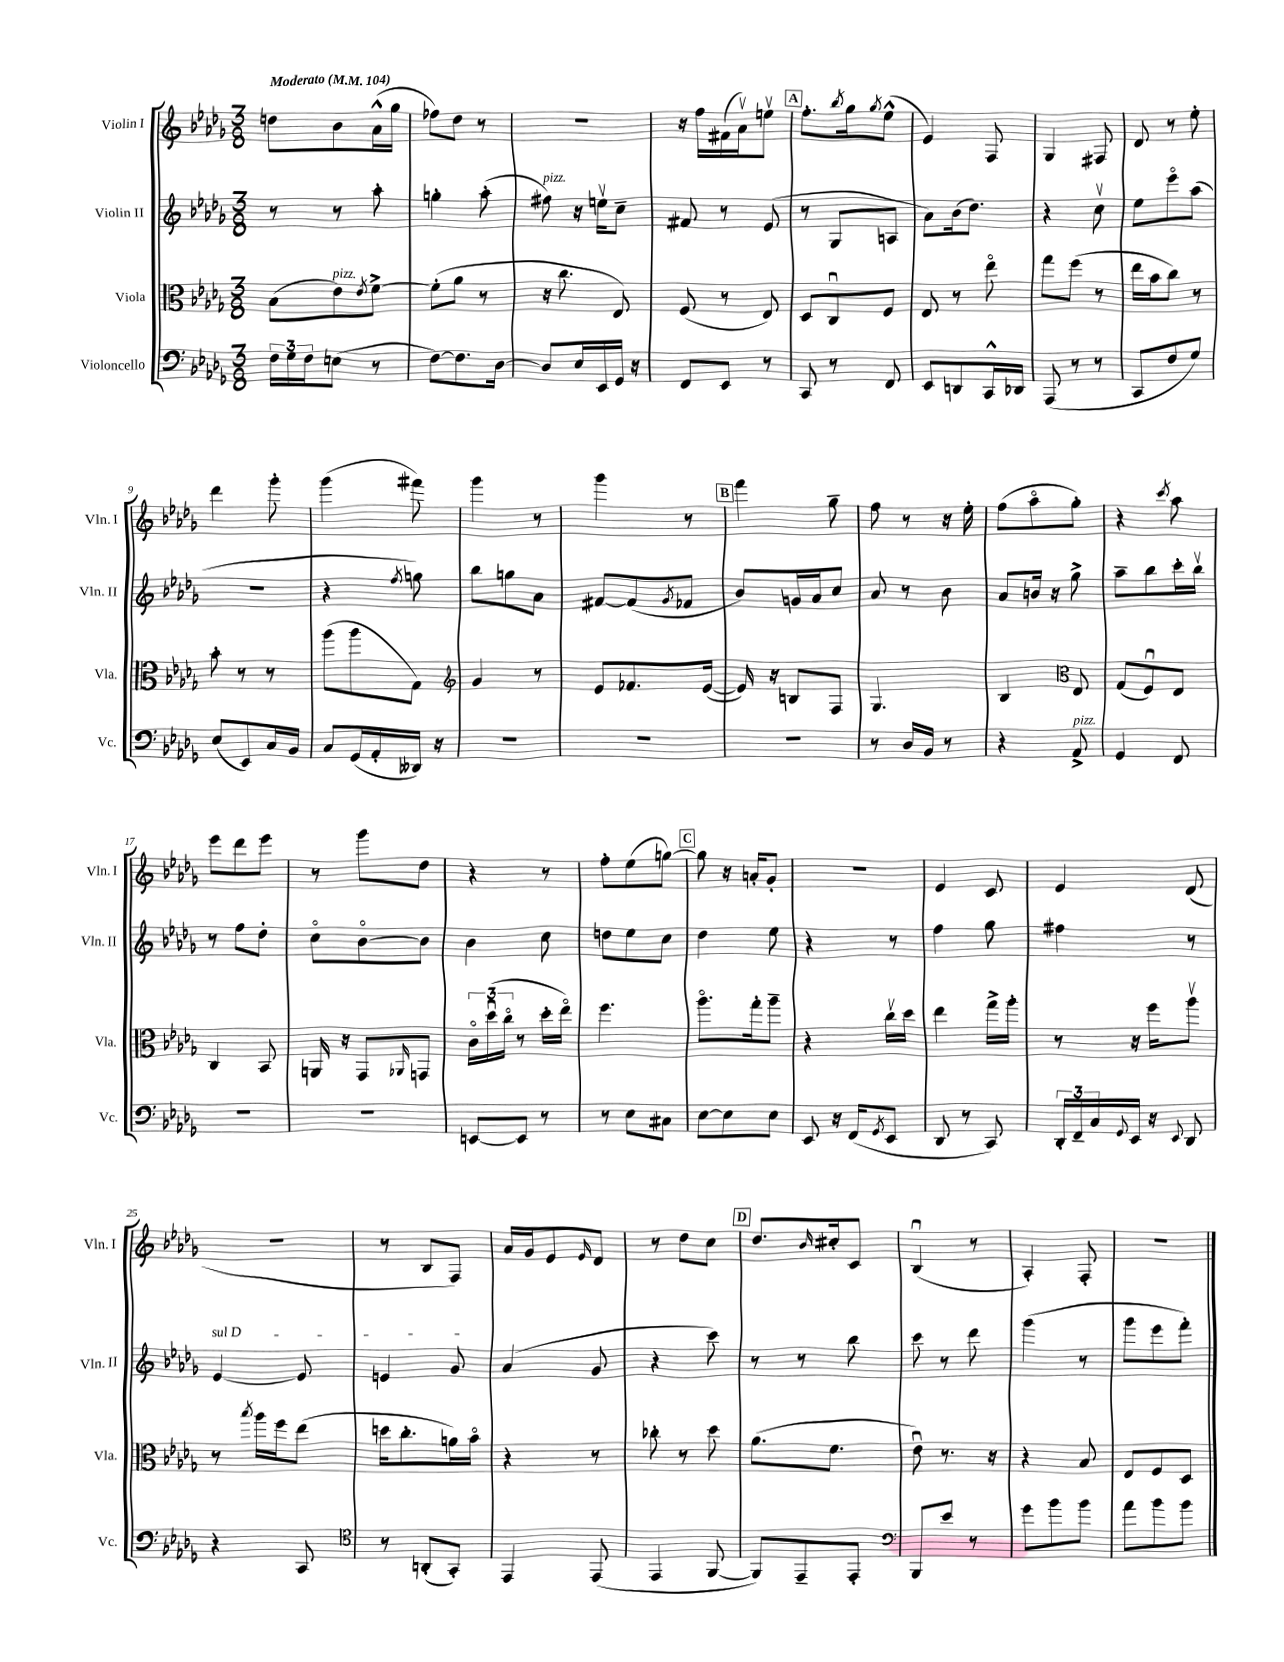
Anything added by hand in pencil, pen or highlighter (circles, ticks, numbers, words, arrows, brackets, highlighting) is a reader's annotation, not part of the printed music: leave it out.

**kern	**kern	**kern	**kern
*staff4	*staff3	*staff2	*staff1
*clefF4	*clefC3	*clefG2	*clefG2
*k[b-e-a-d-g-]	*k[b-e-a-d-g-]	*k[b-e-a-d-g-]	*k[b-e-a-d-g-]
*M3/8	*M3/8	*M3/8	*M3/8
*MM104	*MM104	*MM104	*MM104
24F	(8B-	8r	8dd
24G-	.	.	.
24F	.	.	.
(8E	8e-)	8r	8b-
.	8qe-	.	.
8r	[8f^	8aa-'	(16a-^^
.	.	.	16gg-
=	=	=	=
[8F)	(8f']	4gg'	8ff-)
8.F]	8a-	.	8dd-
.	8r	(8aa-'	8r
[16D-	.	.	.
=	=	=	=
8D-]	16r	8ff#)	4.r
.	8.cc	.	.
16E-	.	16r	.
16EE-	.	16eev	.
16GG-	8E-)	8cc~	.
16r	.	.	.
=	=	=	=
8FF	(8F	8f#	16r
.	.	.	16ff
8EE-	8r	8r	(16f#
.	.	.	16a-v)
8r	8E-)	(8e-	8eev
=	=	=	=
8CC	8D-	8r	8.ff'
8r	8Cu	8G-	.
.	.	.	8qbb-
.	.	.	16gg-
.	.	.	8qgg-
8FF	8F	8A	(8ee-^^
=	=	=	=
8EE-	8E-	8a-)	4e-)
8DD	8r	(16b-	.
.	.	8.dd-)	.
16CC^^	8ee-o	.	8F
16DD-	.	.	.
=	=	=	=
(8AAA-	8gg-	4r	4G-
8r	(8ff	.	.
8r	8r	8ccv	8F#
=	=	=	=
8CC	16ee-	8ee-	8d-
.	16b-	.	.
8F	8cc)	8eee-o	8r
8G-)	8r	(8aa-	8ee-'
=	=	=	=
(8E-	8b-'	4.r	4ddd-
8EE-)	8r	.	.
16C	8r	.	8ggg-'
16BB-	.	.	.
=	=	=	=
8C	(8aa-	4r	(4ggg-
(16GG-	8aa-	.	.
16AA-'	.	.	.
.	.	8qff	.
16DD--)	8G-)	8gg)	8fff#)
16r	.	.	.
=	=	=	=
*	*clefG2	*	*
4.r	4g-	8bb-	4ggg-
.	.	8gg	.
.	8r	8a-	8r
=	=	=	=
4.r	8e-	[8f#	4ggg-
.	8.f-	(8f#]	.
.	.	8qg-	.
.	.	8f-	8r
.	([16e-	.	.
=	=	=	=
4.r	16e-])	8b-)	4fff
.	16r	.	.
.	8B	16g	.
.	.	16a-	.
.	8F	8cc	8gg-~
=	=	=	=
8r	4.G-	8a-	8ff
16D-	.	8r	8r
16BB-	.	.	.
8r	.	8b-	16r
.	.	.	16ee-'
=	=	=	=
4r	4B-	8a-	(8ff
.	.	16b	8aa-o
.	.	16r	.
*	*clefC3	*	*
8AA-^	8E-	8gg-^	8gg-')
=	=	=	=
4GG-	(8G-	8aa-~	4r
.	8Fu)	8bb-	.
.	.	.	8qccc
8FF	8E-	16ccc'	8aa-
.	.	16bb-v	.
=	=	=	=
4.r	4C	8r	8eee-
.	.	8ff	8ddd-
.	8BB-	8dd-'	8eee-
=	=	=	=
4.r	16AA	8cco	8r
.	16r	.	.
.	8GG-	[8b-o	8ggg-
.	16qqAA-	.	.
.	8GG	8b-]	8dd-
=	=	=	=
[8EE	24co	4b-	4r
.	(24dd-u	.	.
.	24cco	.	.
8EE]	8r	.	.
8r	16dd-'	8cc	8r
.	16ee-o)	.	.
=	=	=	=
8r	4.ff	8dd	8ff'
8E-	.	8ee-	(8ee-
8C#	.	8cc	[8gg)
=	=	=	=
[8E-	8.aa-o	4dd-	8gg]
8E-]	.	.	16r
.	16gg-'	.	16a'
8E-	8aa-~	8ee-	8g-'
=	=	=	=
8EE-	4r	4r	4.r
16r	.	.	.
(16FF	.	.	.
8qGG-	.	.	.
8EE-	16ccv	8r	.
.	16dd-	.	.
=	=	=	=
8DD-	4ee-	4ff	4e-
8r	.	.	.
8CC)	16gg-^	8gg-	8c
.	16aa-'	.	.
=	=	=	=
24DD-'	8r	4ff#	4e-
24FF~	.	.	.
24C	.	.	.
8qqGG-	.	.	.
16EE-	16r	.	.
16r	16ff	.	.
8qqEE-	.	.	.
8DD-	8aa-v	8r	(8d-
=	=	=	=
4r	8r	[4e-	4.r
.	8qbb-	.	.
.	16aa-	.	.
.	16ff	.	.
8CC	(8ee-	8e-]	.
=	=	=	=
*clefC4	*	*	*
8r	16dd	4e	8r
.	8.cc'	.	.
(8AA'	.	.	8B-
8GG-')	16a)	8g-	8F)
.	16b-o	.	.
=	=	=	=
4EE-	4r	(4a-	16a-
.	.	.	16g-
.	.	.	8e-
.	.	.	16qqe-
(8EE-	8r	8g-	8d-
=	=	=	=
4EE-	8cc-'	4r	8r
.	8r	.	8dd-
[8FF	8dd-	8ccc)	8cc
=	=	=	=
8FF])	(8.a-	8r	8.dd-
8EE-~	.	8r	.
.	.	.	16qqb-
.	8.f	.	16cc#'
8EE-'	.	8bb-	8c
=	=	=	=
*clefF4	*	*	*
8BBB-	8e-u)	8ccc	(4B-u
8e-	8.r	8r	.
8r	.	8ddd-	8r
.	16r	.	.
=	=	=	=
8g-	4r	(4ggg-	4A-')
8b-	.	.	.
8b-	8B-	8r	8F'
=	=	=	=
8a-	8E-	8ggg-	4.r
8b-	8F	8eee-	.
8b-	8D-	8fff')	.
==	==	==	==
*-	*-	*-	*-
